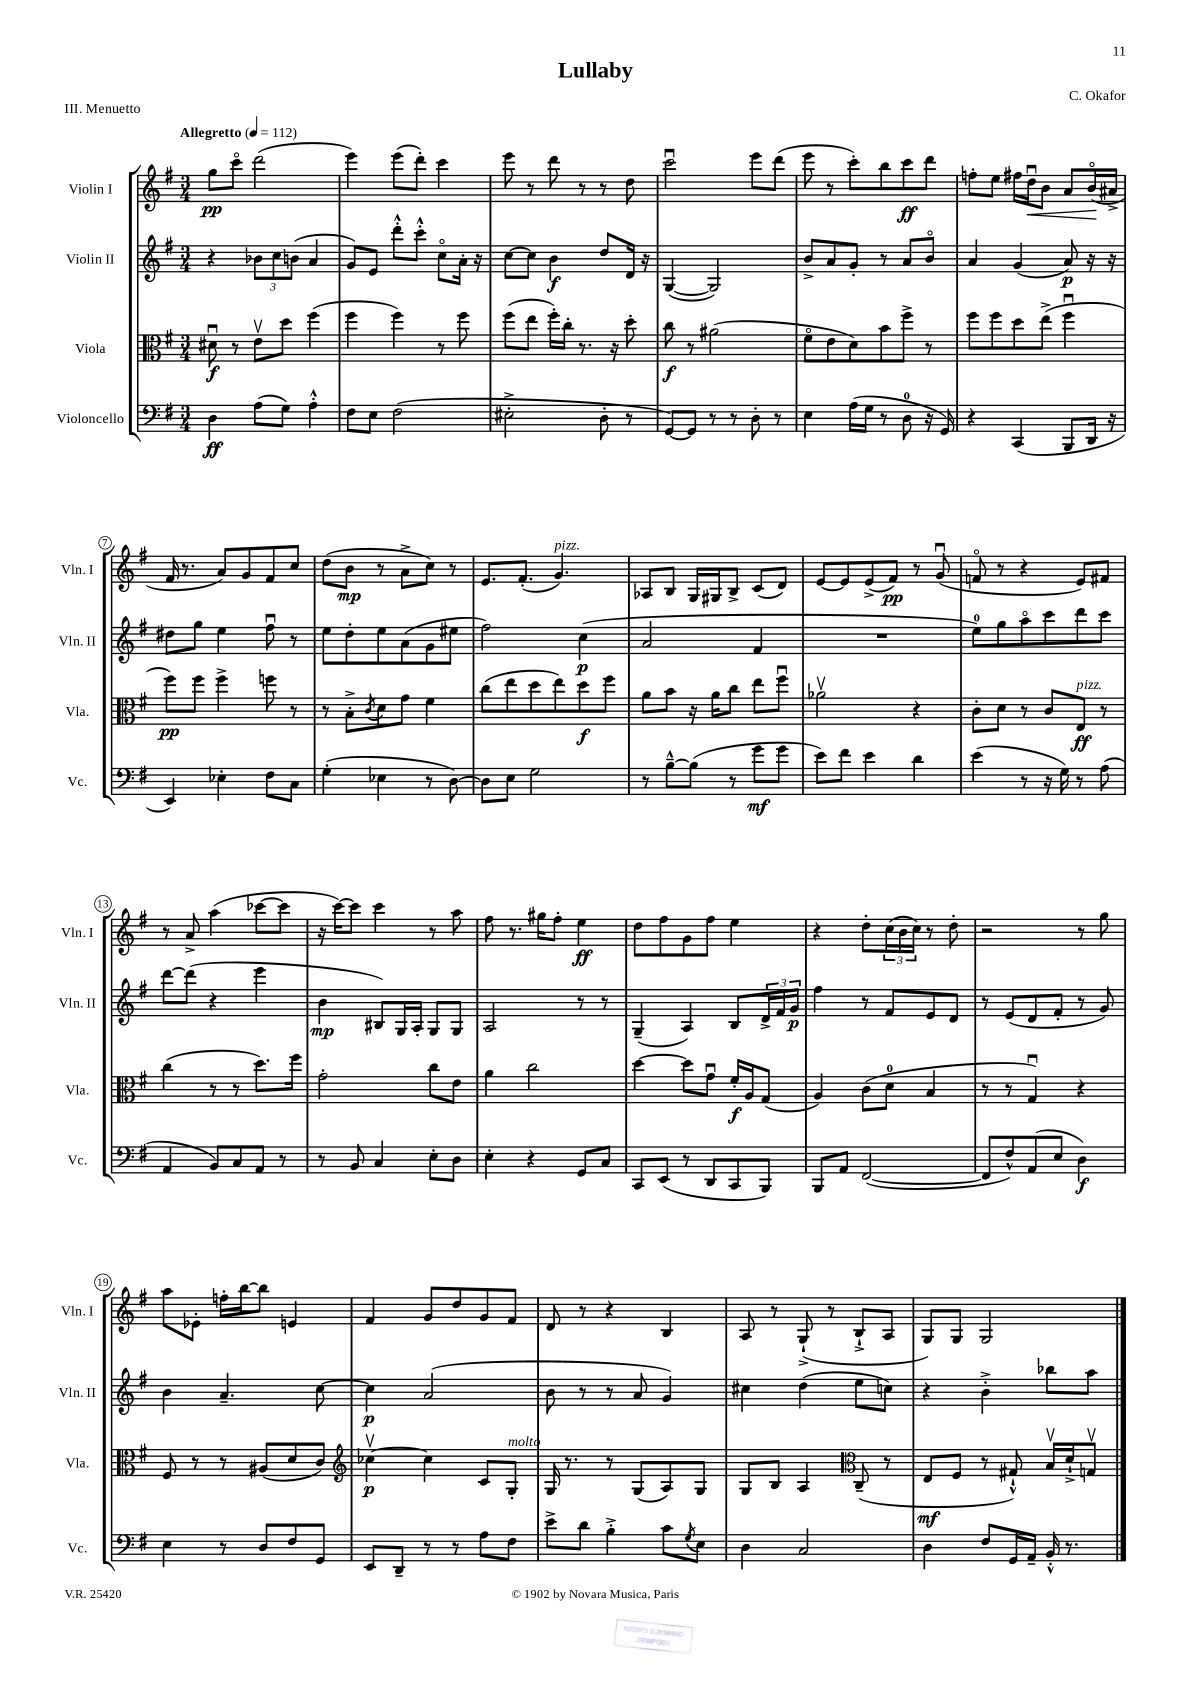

**kern	**dynam	**kern	**dynam	**kern	**dynam	**kern	**dynam
*part4	*part4	*part3	*part3	*part2	*part2	*part1	*part1
*staff4	*staff4	*staff3	*staff3	*staff2	*staff2	*staff1	*staff1
*I"Violoncello	*	*I"Viola	*	*I"Violin II	*	*I"Violin I	*
*I'Vc.	*	*I'Vla.	*	*I'Vln. II	*	*I'Vln. I	*
*clefF4	*	*clefC3	*	*clefG2	*	*clefG2	*
*k[f#]	*	*k[f#]	*	*k[f#]	*	*k[f#]	*
*M3/4	*	*M3/4	*	*M3/4	*	*M3/4	*
*MM112	*	*MM112	*	*MM112	*	*MM112	*
=1	=1	=1	=1	=1	=1	=1	=1
!	!	!	!	!	!	!LO:TX:a:B:t=Allegretto	!
4D\	ff	8d#Xu\	f	4r	.	8gg\L	pp
.	.	8r	.	.	.	8ccc\J	.
(8A\L	.	8ev\L	.	12b-X\L	.	(2ddd\	.
.	.	.	.	12cc\	.	.	.
8G\J)	.	8dd\J	.	.	.	.	.
.	.	.	.	(12bn\J	.	.	.
4A'^^\	.	(4ff#\	.	4a/	.	.	.
=2	=2	=2	=2	=2	=2	=2	=2
8F#\L	.	4ff#\	.	8g/L)	.	4eee\)	.
8E\J	.	.	.	8e/J	.	.	.
(2F#\	.	4ff#\)	.	8ddd'^^\L	.	(8eee\L	.
.	.	.	.	8ccc'^^\J	.	8ddd'\J)	.
.	.	8r	.	8cc\L	.	4ccc\	.
.	.	8ff#\	.	16a'\Jk	.	.	.
.	.	.	.	16r	.	.	.
=3	=3	=3	=3	=3	=3	=3	=3
2E#X'^\	.	(8ff#\L	.	[8cc\L	.	8eee\	.
.	.	8ee\J	.	8cc\J]	.	8r	.
.	.	16ff#'\LL)	.	4b\	f	8ddd\	.
.	.	16cc'\JJ	.	.	.	.	.
.	.	8.r	.	.	.	8r	.
8D'\	.	.	.	8dd/L	.	8r	.
.	.	16r	.	.	.	.	.
8r	.	8dd'\	.	16d/Jk	.	8dd\	.
.	.	.	.	16r	.	.	.
=4	=4	=4	=4	=4	=4	=4	=4
[8GG/L)	.	8cc\	f	([4G/	.	2cccu\	.
8GG/J]	.	8r	.	.	.	.	.
8r	.	(2a#X\	.	2G/])	.	.	.
8r	.	.	.	.	.	.	.
8D'\	.	.	.	.	.	8eee\L	.
8r	.	.	.	.	.	(8ddd\J	.
=5	=5	=5	=5	=5	=5	=5	=5
4E\	.	8f#\L	.	8b^/L	.	8eee\	.
.	.	8e\	.	8a/	.	8r	.
(16A\LL	.	8d\)	.	8g'/J	.	8ccc'\L)	.
16G\JJ	.	.	.	.	.	.	.
8r	.	8b\	.	8r	.	8bb\	.
8D\	.	8ff#^\J	.	8a/L	.	8ccc\	ff
16r	.	8r	.	8b/J	.	8ddd\J	.
16GG/)	.	.	.	.	.	.	.
=6	=6	=6	=6	=6	=6	=6	=6
4r	.	8ff#\L	.	4a/	.	8ffn'\L	.
.	.	8ff#\	.	.	.	8ee\J	.
(4CC/	.	8dd\	.	(4g/	.	16ff#X\LL	.
!	!	!	!	!	!	!	!LO:HP:b
.	.	.	.	.	.	16ddu\J	<
.	.	(8ee^\J	.	.	.	8b\J	.
8BBB/L	.	4ff#u\	.	8a/)	p	8a/L	.
16DD/Jk	.	.	.	16r	.	(16b/L	.
16r	.	.	.	16r	.	16a#X^/JJ	[
!!LO:LB:g=z
=7	=7	=7	=7	=7	=7	=7	=7
4EE/)	.	8ff#\L)	pp	8dd#X\L	.	16f#/	.
.	.	.	.	.	.	8.r	.
.	.	8ff#\J	.	8gg\J	.	.	.
4E-X'\	.	4ff#^\	.	4ee\	.	8a/L)	.
.	.	.	.	.	.	8g/	.
8F#\L	.	8ffn\	.	8ff#u\	.	8f#/	.
8C\J	.	8r	.	8r	.	8cc/J	.
=8	=8	=8	=8	=8	=8	=8	=8
(4G'\	.	8r	.	8ee\L	.	(8dd\L	.
.	.	8B'^\L	.	8dd'\	.	8b\J	mp
.	.	8qc/	.	.	.	.	.
4E-X\	.	8d\	.	8ee\	.	8r	.
.	.	8g\J	.	(8a\	.	8a^\L	.
8r	.	4f#\	.	8g\	.	8cc\J)	.
[8D\)	.	.	.	8ee#X\J	.	8r	.
=9	=9	=9	=9	=9	=9	=9	=9
8D\L]	.	(8cc\L	.	2ff#\)	.	8.e/L	.
8E\J	.	8ee\	.	.	.	.	.
.	.	.	.	.	.	(8.f#'/J	.
2G\	.	8dd\	.	.	.	.	.
!	!	!	!	!	!	!LO:TX:a:i:t=pizz.	!
.	.	8ee\)	.	.	.	4.g/)	.
.	.	8dd\	f	(4cc\	p	.	.
.	.	8ff#\J	.	.	.	.	.
=10	=10	=10	=10	=10	=10	=10	=10
8r	.	8a\L	.	2a/	.	8A-X/L	.
[8B~^^\L	.	8b\J	.	.	.	8B/J	.
(8B\J]	.	16r	.	.	.	16G/LL	.
.	.	16a\KL	.	.	.	16G#X/J	.
8r	.	8cc\J	.	.	.	8B^/J	.
8g\L	mf	8ee\L	.	4f#/	.	(8c/L	.
8g\J	.	8ff#u\J	.	.	.	8d/J)	.
=11	=11	=11	=11	=11	=11	=11	=11
8e\L)	.	2a-Xv\	.	2.r	.	[8e/L	.
8f#\J	.	.	.	.	.	8e/]	.
4e\	.	.	.	.	.	(8e^/	.
.	.	.	.	.	.	8f#/J)	pp
4d\	.	4r	.	.	.	8r	.
.	.	.	.	.	.	(8gu/	.
=12	=12	=12	=12	=12	=12	=12	=12
(4e\	.	8c'\L	.	8ee\L)	.	8fn/	.
.	.	8d\J	.	8gg\	.	8r	.
8r	.	8r	.	8aa\	.	4r	.
16r	.	8c/L	.	8ccc\	.	.	.
16G\)	.	.	.	.	.	.	.
!	!	!LO:TX:a:i:t=pizz.	!	!	!	!	!
8r	.	8E/J	ff	8ddd\	.	8e/L)	.
(8A\	.	8r	.	8ccc\J	.	8f#X/J	.
!!LO:LB:g=z
=13	=13	=13	=13	=13	=13	=13	=13
4AA/	.	(4cc\	.	[8ddd\L	.	8r	.
.	.	.	.	(8ddd\J]	.	8a^/	.
8BB/L)	.	8r	.	4r	.	(4aa\	.
8C/	.	8r	.	.	.	.	.
8AA/J	.	8.dd\L)	.	4eee\	.	[8ccc-X\L	.
8r	.	.	.	.	.	8ccc-\J]	.
.	.	16ff#\Jk	.	.	.	.	.
=14	=14	=14	=14	=14	=14	=14	=14
8r	.	2g'\	.	4b\	mp	16r	.
.	.	.	.	.	.	[16ccc\KL)	.
8BB/	.	.	.	.	.	8ccc\J]	.
4C/	.	.	.	8B#X/L)	.	4ccc\	.
.	.	.	.	16G/L	.	.	.
.	.	.	.	16A'/JJ	.	.	.
8E'\L	.	8cc\L	.	8G/L	.	8r	.
8D\J	.	8e\J	.	8G/J	.	8aa\	.
=15	=15	=15	=15	=15	=15	=15	=15
4E'\	.	4a\	.	2A/	.	8ff#\	.
.	.	.	.	.	.	8.r	.
4r	.	2cc\	.	.	.	.	.
.	.	.	.	.	.	16gg#X\KL	.
.	.	.	.	.	.	8ff#'\J	.
8GG/L	.	.	.	8r	.	4ee\	ff
8C/J	.	.	.	8r	.	.	.
=16	=16	=16	=16	=16	=16	=16	=16
8CC/L	.	[4dd\	.	(4G~/	.	8dd\L	.
(8EE/J	.	.	.	.	.	8ff#\	.
8r	.	8dd\L]	.	4A/)	.	8g\	.
8DD/L	.	8gu\J	.	.	.	8ff#\J	.
8CC/	.	16f#'/LL	f	8B/L	.	4ee\	.
.	.	16A/J	.	.	.	.	.
8BBB/J)	.	(8G/J	.	24d^/L	.	.	.
.	.	.	.	24f#/	.	.	.
.	.	.	.	24g/JJ	p	.	.
=17	=17	=17	=17	=17	=17	=17	=17
8BBB/L	.	4A/)	.	4ff#\	.	4r	.
8AA/J	.	.	.	.	.	.	.
([2FF#/	.	(8c\L	.	8r	.	8dd'\L	.
.	.	8d\J	.	8f#/L	.	(24cc\L	.
.	.	.	.	.	.	24b\	.
.	.	.	.	.	.	24cc\JJ)	.
.	.	4B/	.	8e/	.	8r	.
.	.	.	.	8d/J	.	8dd'\	.
=18	=18	=18	=18	=18	=18	=18	=18
8FF#/L]	.	8r	.	8r	.	2r	.
8F#^^/)	.	8r	.	(8e/L	.	.	.
(8AA/	.	4Gu/)	.	8d/	.	.	.
8E/J	.	.	.	8f#'/J	.	.	.
4D\)	f	4r	.	8r	.	8r	.
.	.	.	.	8g/)	.	8gg\	.
!!LO:LB:g=z
=19	=19	=19	=19	=19	=19	=19	=19
4E\	.	8F#/	.	4b\	.	8aa\L	.
.	.	8r	.	.	.	8e-X'\J	.
8r	.	8r	.	4.a~/	.	16ffn'\LL	.
.	.	.	.	.	.	[16bb\J	.
8D/L	.	(8A#X/L	.	.	.	8bb\J]	.
8F#/	.	8d/	.	.	.	4en/	.
8GG/J	.	8c/J)	.	[8cc\	.	.	.
=20	=20	=20	=20	=20	=20	=20	=20
*	*	*clefG2	*	*	*	*	*
8EE/L	.	[4cc-Xv\	p	4cc\]	p	4f#/	.
8DD~/J	.	.	.	.	.	.	.
8r	.	4cc-\]	.	(2a/	.	8g/L	.
8r	.	.	.	.	.	8dd/	.
8A\L	.	8c/L	.	.	.	8g/	.
!	!	!LO:TX:a:i:t=molto	!	!	!	!	!
8F#\J	.	8G'/J	.	.	.	8f#/J	.
=21	=21	=21	=21	=21	=21	=21	=21
8e^\L	.	16G/	.	8b\	.	8d/	.
.	.	8.r	.	.	.	.	.
8d\J	.	.	.	8r	.	8r	.
4B'^\	.	8r	.	8r	.	4r	.
.	.	(8G/L	.	8a/	.	.	.
8c\L	.	8A/)	.	4g/)	.	4B/	.
8qG/	.	.	.	.	.	.	.
8E\J	.	8G/J	.	.	.	.	.
=22	=22	=22	=22	=22	=22	=22	=22
4D\	.	8G/L	.	4cc#X\	.	8A/	.
.	.	8B/J	.	.	.	8r	.
2C/	.	4A/	.	(4dd\	.	(8G`^/	.
.	.	.	.	.	.	8r	.
*	*	*clefC3	*	*	*	*	*
.	.	(8C~/	.	8ee\L	.	8B`^/L	.
.	.	8r	.	8ccn\J)	.	8A/J	.
=23	=23	=23	=23	=23	=23	=23	=23
4D\	.	8E/L	mf	4r	.	8G/L)	.
.	.	8F#/J	.	.	.	8G/J	.
8F#/L	.	8r	.	4b'^\	.	2G/	.
16GG/L	.	8G#X`^^/)	.	.	.	.	.
16AA~/JJ	.	.	.	.	.	.	.
16BB'^^/	.	16Bv/LL	.	8bb-X\L	.	.	.
8.r	.	16d`^/J	.	.	.	.	.
.	.	8Gnv/J	.	8aa\J	.	.	.
==	==	==	==	==	==	==	==
*-	*-	*-	*-	*-	*-	*-	*-
